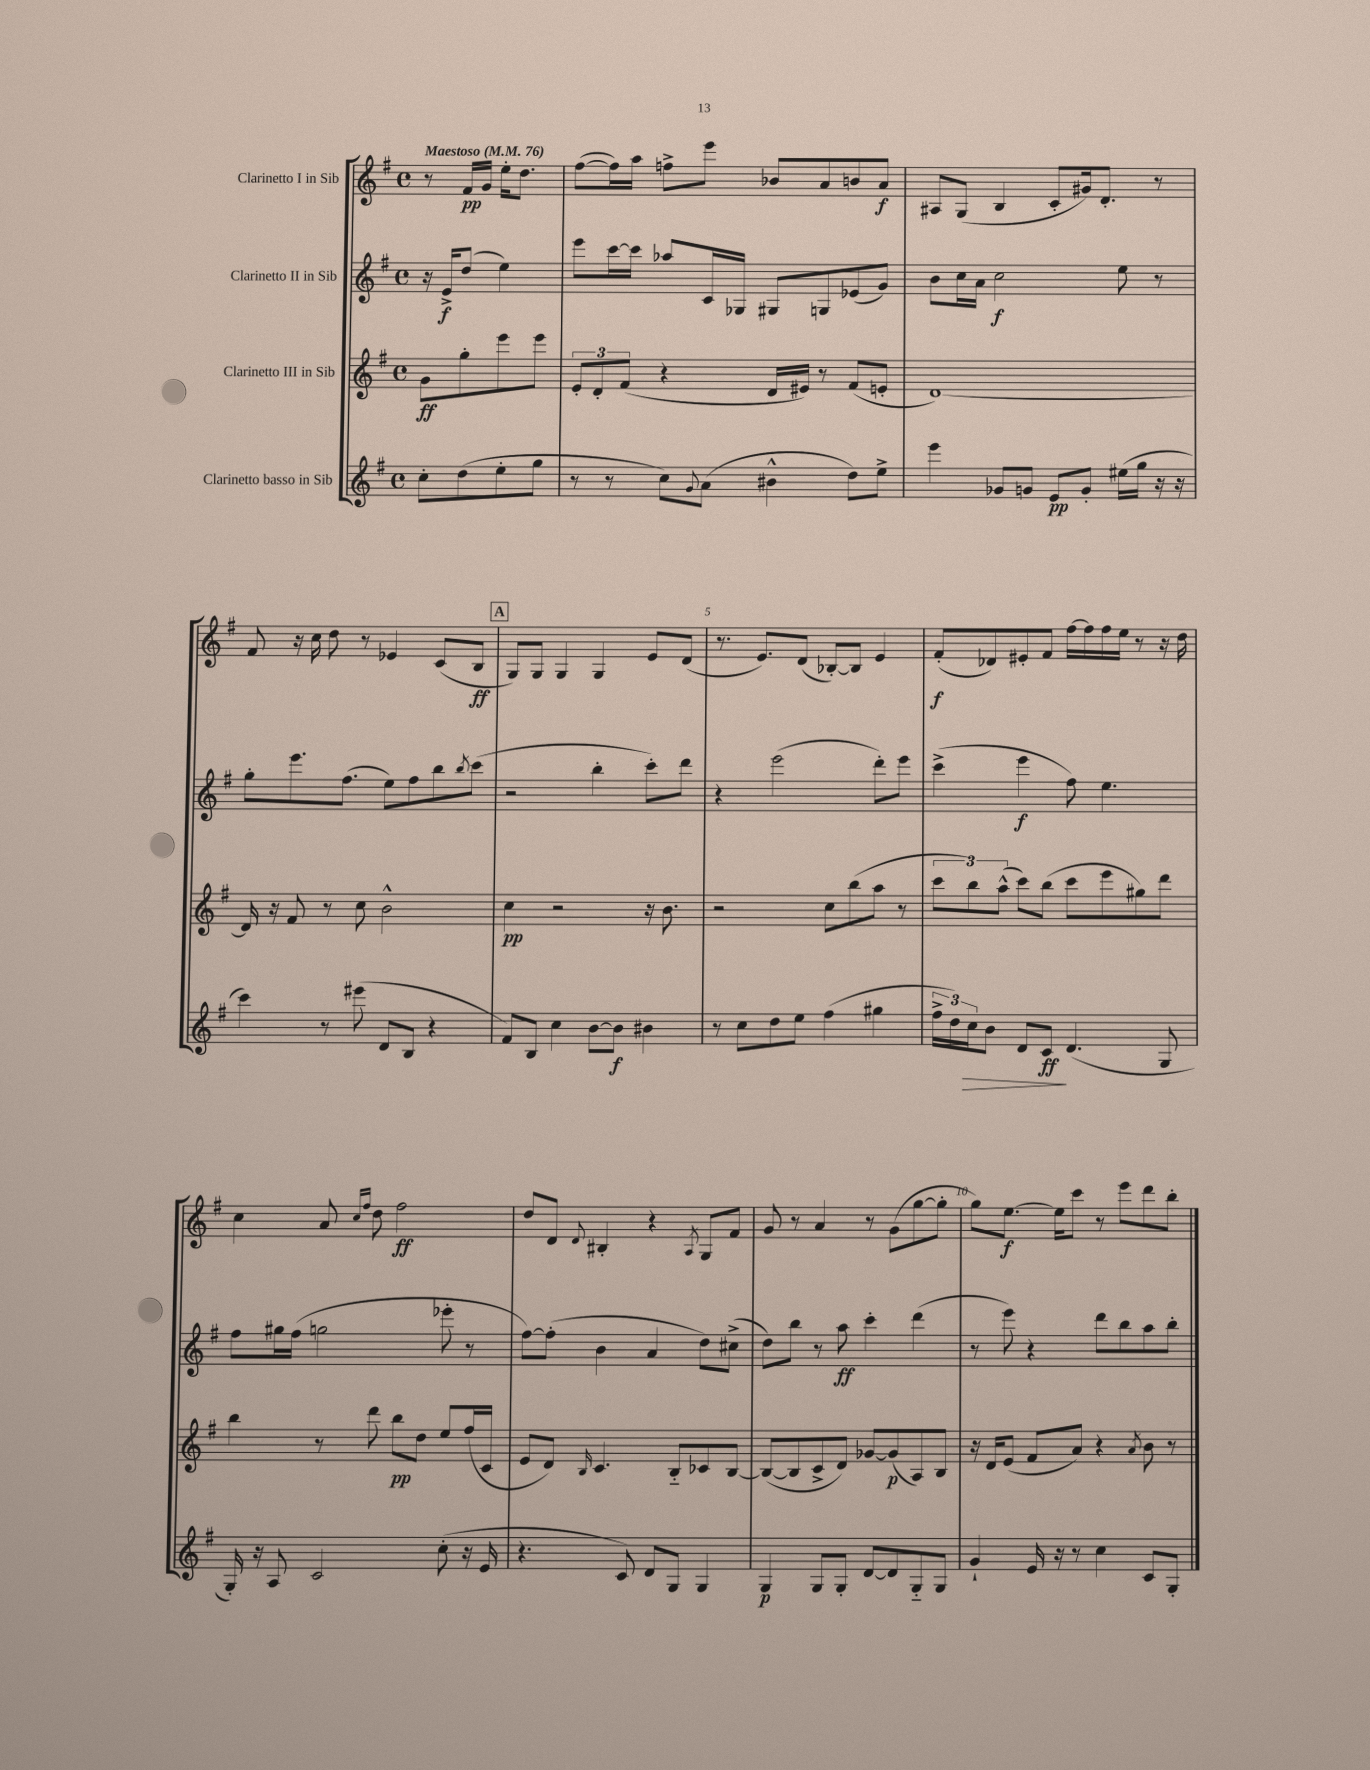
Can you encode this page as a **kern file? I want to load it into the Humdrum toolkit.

**kern	**kern	**kern	**kern
*staff4	*staff3	*staff2	*staff1
*clefG2	*clefG2	*clefG2	*clefG2
*k[f#]	*k[f#]	*k[f#]	*k[f#]
*M4/4	*M4/4	*M4/4	*M4/4
*met(c)	*met(c)	*met(c)	*met(c)
*MM76	*MM76	*MM76	*MM76
8cc'	8g	16r	8r
.	.	16e^	.
(8dd	8gg'	(8dd	16f#
.	.	.	16g
8ee'	8eee	4ee)	16ee'
.	.	.	8.dd
8gg	8eee	.	.
=	=	=	=
8r	12e'	8eee	([8ff#
.	12d'	.	.
8r	.	[16ccc	16ff#])
.	(12f#	.	.
.	.	16ccc]	16aa
8cc)	4r	8aa-	8ff^
8qqg	.	.	.
(8a	.	16c	8eee
.	.	16G-	.
4b#^^	16d	8G#	8b-
.	16e#)	.	.
.	8r	8G	8a
8dd)	(8f#	(8e-	8b
8ee^	8e'	8g)	8a
=	=	=	=
4eee	[1d)	8b	8A#
.	.	16cc	(8G
.	.	16a	.
8g-	.	2cc	4B
8g	.	.	.
8e	.	.	8c'
8g'	.	.	16g#)
.	.	.	8.d'
(16ee#	.	8ee	.
16gg	.	.	.
16r	.	8r	8r
16r	.	.	.
=	=	=	=
4ccc)	16d]	8gg'	8f#
.	16r	.	.
.	8f#	8.eee	16r
.	.	.	16cc
8r	8r	.	8dd
.	.	(8.ff#	.
(8eee#	8cc	.	8r
8d	2b^^	8ee)	4e-
8B	.	8ff#	.
4r	.	8bb	(8c
.	.	8qbb	.
.	.	(8ccc	8B
=	=	=	=
8f#)	4cc	2r	8G)
8B	.	.	8G
4cc	2r	.	4G
[8b	.	4bb'	4G
8b]	.	.	.
4b#	16r	8ccc')	8e
.	8.b	.	.
.	.	8ddd	(8d
=	=	=	=
8r	2r	4r	8.r
8cc	.	.	.
.	.	.	8.e)
8dd	.	(2eee	.
8ee	.	.	(8d
(4ff#	8cc	.	[8B-')
.	(8bb	.	8B-]
4gg#	8aa	8ddd')	4e
.	8r	8eee	.
=	=	=	=
24ff#^	12ccc	(4ccc^	(8f#'
24dd)	.	.	.
24cc	12bb)	.	.
8b	.	.	8d-)
.	(12aa^^	.	.
8d	8ccc)	4eee	8e#'
8c	(8bb	.	8f#
(4.d	8ccc	8ff#)	[16ff#
.	.	.	16ff#]
.	8eee	4.ee	16ff#
.	.	.	16ee
.	8gg#)	.	8r
8G	8ddd	.	16r
.	.	.	16dd
=	=	=	=
16G')	4bb	8ff#	4cc
16r	.	.	.
8A	.	16gg#	.
.	.	(16ff#	.
2c	8r	2gg	8a
.	.	.	16qqcc
.	.	.	16qqff#
.	8ddd	.	8dd
.	8bb	.	2ff#
.	8dd	.	.
(8cc'	8ee	8eee-'	.
16r	(16ff#	8r	.
16e	16c	.	.
=	=	=	=
4.r	8e	[8ff#)	8dd
.	8d)	(8ff#']	8d
.	16qqB	.	8qqd
.	4.c	4b	4B#'
8c)	.	.	.
8d	.	4a	4r
8G	8B'~	.	.
.	.	.	8qA
4G	8c-	8dd)	8G
.	[8B	(8cc#^	8f#
=	=	=	=
4G	(8B_	8dd)	8g
.	8B]	8bb	8r
8G	8c^	8r	4a
8G'	8d)	8aa	.
[8d	[8g-	4ccc'	8r
8d]	(8g-]	.	(8g
8G'~	8A)	(4ddd	[8gg
8G	8B	.	8gg']
=	=	=	=
4g`	16r	8r	8gg)
.	16d	.	.
.	(8e	8eee)	[8.ee
16e	8f#	4r	.
16r	.	.	16ee]
8r	8a)	.	8ccc
4cc	4r	8ddd	8r
.	.	8bb	8eee
.	8qa	.	.
8c	8b	8aa	8ddd
8G'	8r	8bb'	8bb'
==	==	==	==
*-	*-	*-	*-
